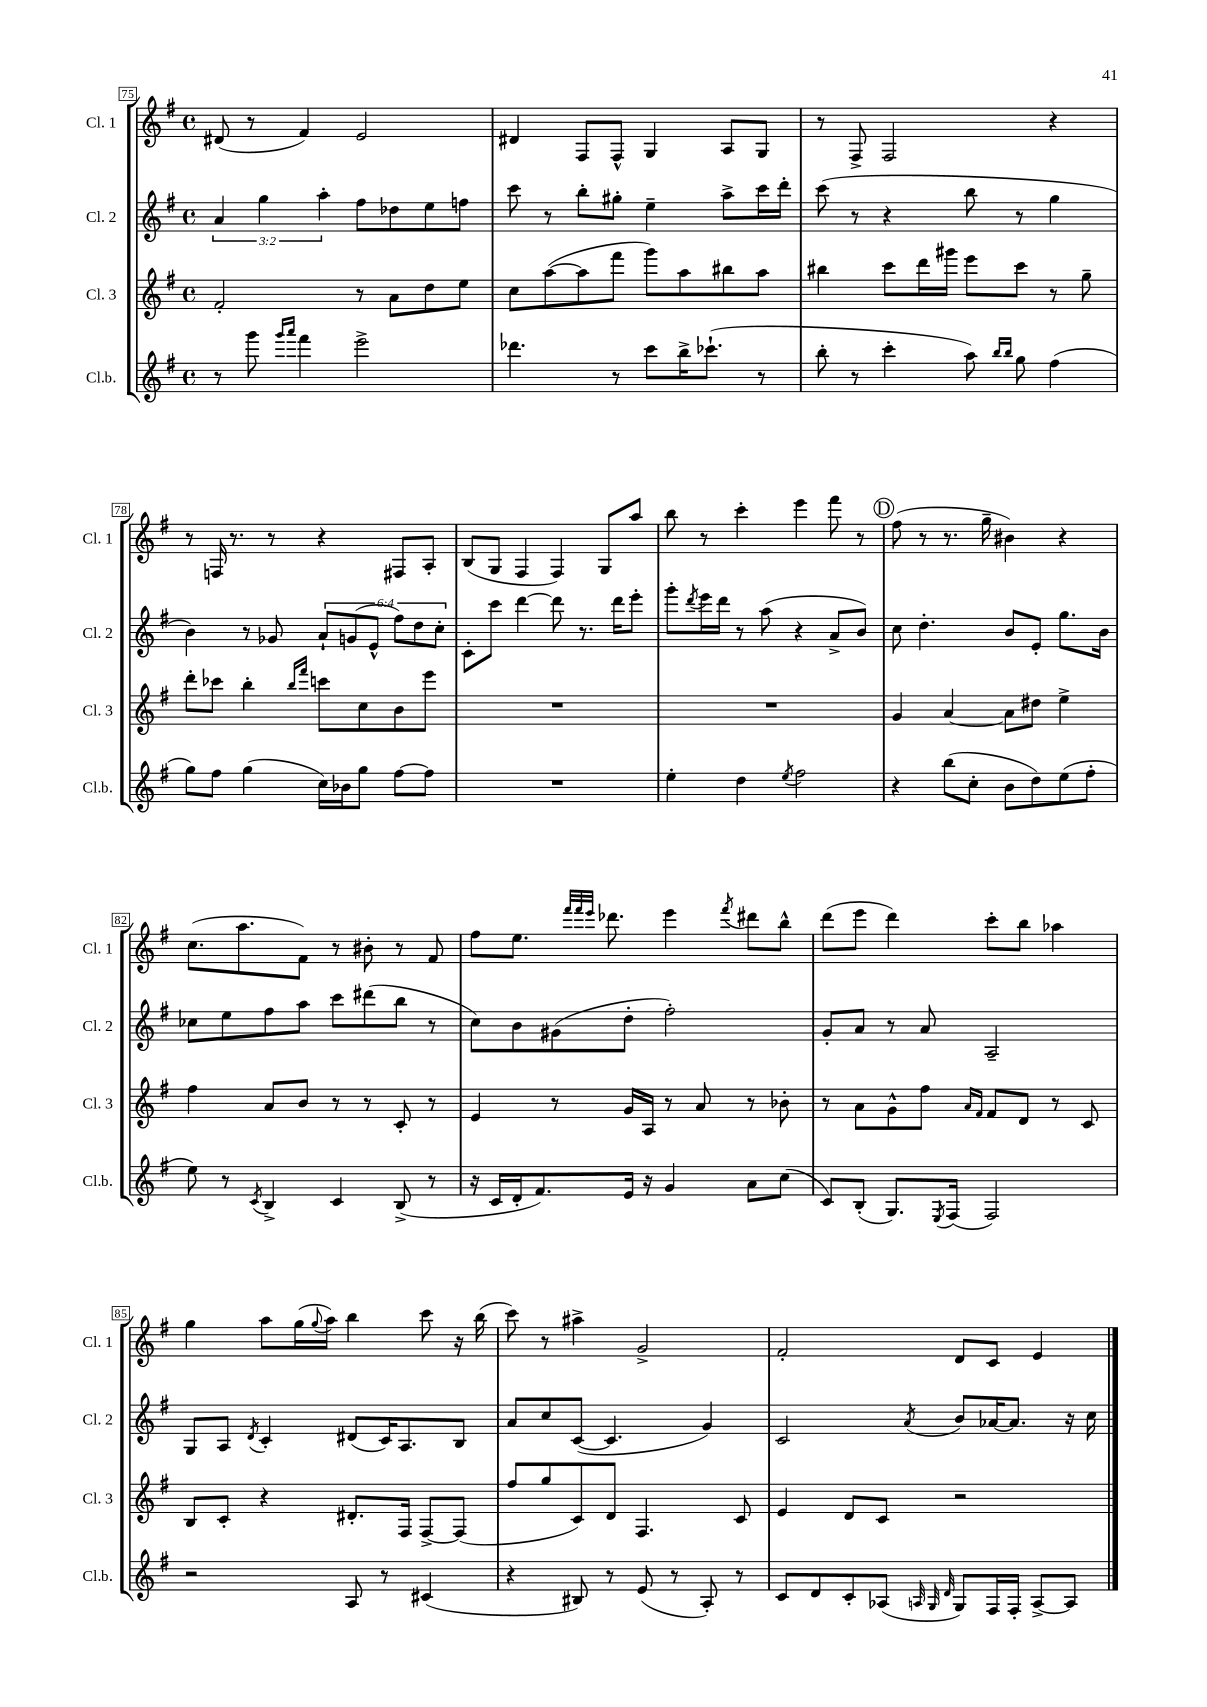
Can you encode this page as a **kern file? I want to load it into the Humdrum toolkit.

**kern	**kern	**kern	**kern
*part4	*part3	*part2	*part1
*staff4	*staff3	*staff2	*staff1
*I"Cl.b.	*I"Cl. 3	*I"Cl. 2	*I"Cl. 1
*I'Cl.b.	*I'Cl. 3	*I'Cl. 2	*I'Cl. 1
*clefG2	*clefG2	*clefG2	*clefG2
*k[f#]	*k[f#]	*k[f#]	*k[f#]
*M4/4	*M4/4	*M4/4	*M4/4
*met(c)	*met(c)	*met(c)	*met(c)
=75	=75	=75	=75
8r	2f#'/	6a/	(8d#X/
8ggg\	.	.	8r
.	.	6gg\	.
16qqggg/LL	.	.	.
16qqaaa/JJ	.	.	.
4fff#\	.	.	4f#/)
.	.	6aa'\	.
2eee^\	8r	8ff#\L	2e/
.	8a\L	8dd-X\	.
.	8dd\	8ee\	.
.	8ee\J	8ffn\J	.
=76	=76	=76	=76
4.ddd-X\	8cc\L	8ccc\	4d#X/
.	([8aa\	8r	.
.	8aa\]	8bb'\L	8F#/L
8r	8fff#\J	8gg#X'\J	8F#^^/J
8ccc\L	8ggg\L)	4ee~\	4G/
16bb^\K	8aa\	.	.
(8.ccc-X`\J	.	.	.
.	8bb#X\	8aa^\L	8A/L
8r	8aa\J	16ccc\L	8G/J
.	.	16ddd'\JJ	.
=77	=77	=77	=77
8bb'\	4bb#X\	(8ccc\	8r
8r	.	8r	8F#^/
4ccc'\	8ccc\L	4r	2F#/
.	16ddd\L	.	.
.	16ggg#X\JJ	.	.
8aa\)	8eee\L	8bb\	.
16qqbb/LL	.	.	.
16qqbb/JJ	.	.	.
8gg\	8ccc\J	8r	.
(4ff#\	8r	4gg\	4r
.	8gg~\	.	.
!!LO:LB:g=z
=78	=78	=78	=78
8gg\L)	8ddd'\L	4b\)	8r
8ff#\J	8ccc-X\J	.	16Fn/
.	.	.	8.r
(4gg\	4bb'\	8r	.
.	.	8g-X/	8r
.	16qqbb/LL	.	.
.	16qqfff#/JJ	.	.
16cc\LL)	8cccn\L	12a`/L	4r
16b-X\J	.	.	.
.	.	(12gn/	.
8gg\J	8cc\	.	.
.	.	12e^^/J	.
[8ff#\L	8b\	12ff#\L)	8F#X/L
.	.	12dd\	.
8ff#\J]	8eee\J	.	8A'/J
.	.	12cc'\J	.
=79	=79	=79	=79
1r	1r	8c'\L	(8B/L
.	.	8ccc\J	8G/J
.	.	[4ddd\	4F#/
.	.	8ddd\]	4F#/)
.	.	8.r	.
.	.	.	8G/L
.	.	16ddd\KL	.
.	.	8eee'\J	8aa/J
=80	=80	=80	=80
4ee'\	1r	8ggg'\L	8bb\
.	.	8qddd/	.
.	.	16eee\L	8r
.	.	16ddd\JJ	.
4dd\	.	8r	4ccc'\
.	.	(8aa\	.
8qee/	.	.	.
2ff#\	.	4r	4eee\
.	.	8a^/L	8fff#\
.	.	8b/J)	8r
!!LO:REH:place=s1:t=D
=81	=81	=81	=81
4r	4g/	8cc\	(8ff#\
.	.	4.dd'\	8r
(8bb\L	[4a/	.	8.r
8cc'\J	.	.	.
.	.	.	16gg~\
8b\L	8a\L]	8b/L	4b#X\)
8dd\)	8dd#X\J	8e'/J	.
(8ee\	4ee^\	8.gg\L	4r
8ff#'\J	.	.	.
.	.	16b\Jk	.
!!LO:LB:g=z
=82	=82	=82	=82
8ee\)	4ff#\	8cc-X\L	(8.cc\L
8r	.	8ee\	.
.	.	.	8.aa\
8qc/	.	.	.
4B^/	8a/L	8ff#\	.
.	8b/J	8aa\J	8f#\J)
4c/	8r	8ccc\L	8r
.	8r	(8ddd#X\	8b#X'\
(8B^/	8c'/	8bb\J	8r
8r	8r	8r	8f#/
=83	=83	=83	=83
16r	4e/	8cc\L)	8ff#\L
16c/LL	.	.	.
16d'/J	.	8b\	8.ee\J
8.f#/)	.	.	.
.	8r	(8g#X\	.
.	.	.	32qqfff#/LLL
.	.	.	32qqfff#/
.	.	.	32qqeee/JJJ
.	.	.	8.ddd-X\
16e/Jk	16g/LL	8dd'\J	.
16r	16A/JJ	.	.
4g/	8r	2ff#'\)	4eee\
.	8a/	.	.
.	.	.	8qfff#/
8a\L	8r	.	8ddd#X\L
(8cc\J	8b-X'\	.	8bb^^\J
=84	=84	=84	=84
8c/L)	8r	8g'/L	(8ddd\L
(8B'/J	8a\L	8a/J	8eee\J
8.G/L)	8g^^\	8r	4ddd\)
.	8ff#\J	8a/	.
8qE/	.	.	.
(16F#/Jk	.	.	.
.	16qqa/LL	.	.
.	16qqf#/JJ	.	.
2F#/)	8f#/L	2A~/	8ccc'\L
.	8d/J	.	8bb\J
.	8r	.	4aa-X\
.	8c/	.	.
!!LO:LB:g=z
=85	=85	=85	=85
2r	8B/L	8G/L	4gg\
.	8c'/J	8A/J	.
.	.	8qd/	.
.	4r	4c'/	8aa\L
.	.	.	(16gg\L
.	.	.	8qqgg/
.	.	.	16aa\JJ)
8A/	8.d#X'/L	(8d#X/L	4bb\
8r	.	16c/K)	.
.	16F#/Jk	8.A/	.
(4c#X/	[8F#^/L	.	8ccc\
.	(8F#/J]	8B/J	16r
.	.	.	(16bb\
=86	=86	=86	=86
4r	8ff#/L	8a/L	8ccc\)
.	8gg/	8cc/	8r
8B#X/)	8c/)	([8c/J	4aa#X^\
8r	8d/J	4.c/]	.
(8e/	4.F#/	.	2g^/
8r	.	.	.
8A'/)	.	4g/)	.
8r	8c/	.	.
=87	=87	=87	=87
8c/L	4e/	2c/	2f#'/
8d/	.	.	.
8c'/	8d/L	.	.
(8A-X/J	8c/J	.	.
32qqAn/	.	.	.
32qqG/	.	.	.
32qqd/	.	8qa/	.
8G/L)	2r	8b/L	8d/L
16F#/L	.	[16a-X/K	8c/J
16F#'/JJ	.	8.a-/J]	.
[8A^/L	.	.	4e/
8A/J]	.	16r	.
.	.	16cc\	.
==	==	==	==
*-	*-	*-	*-
